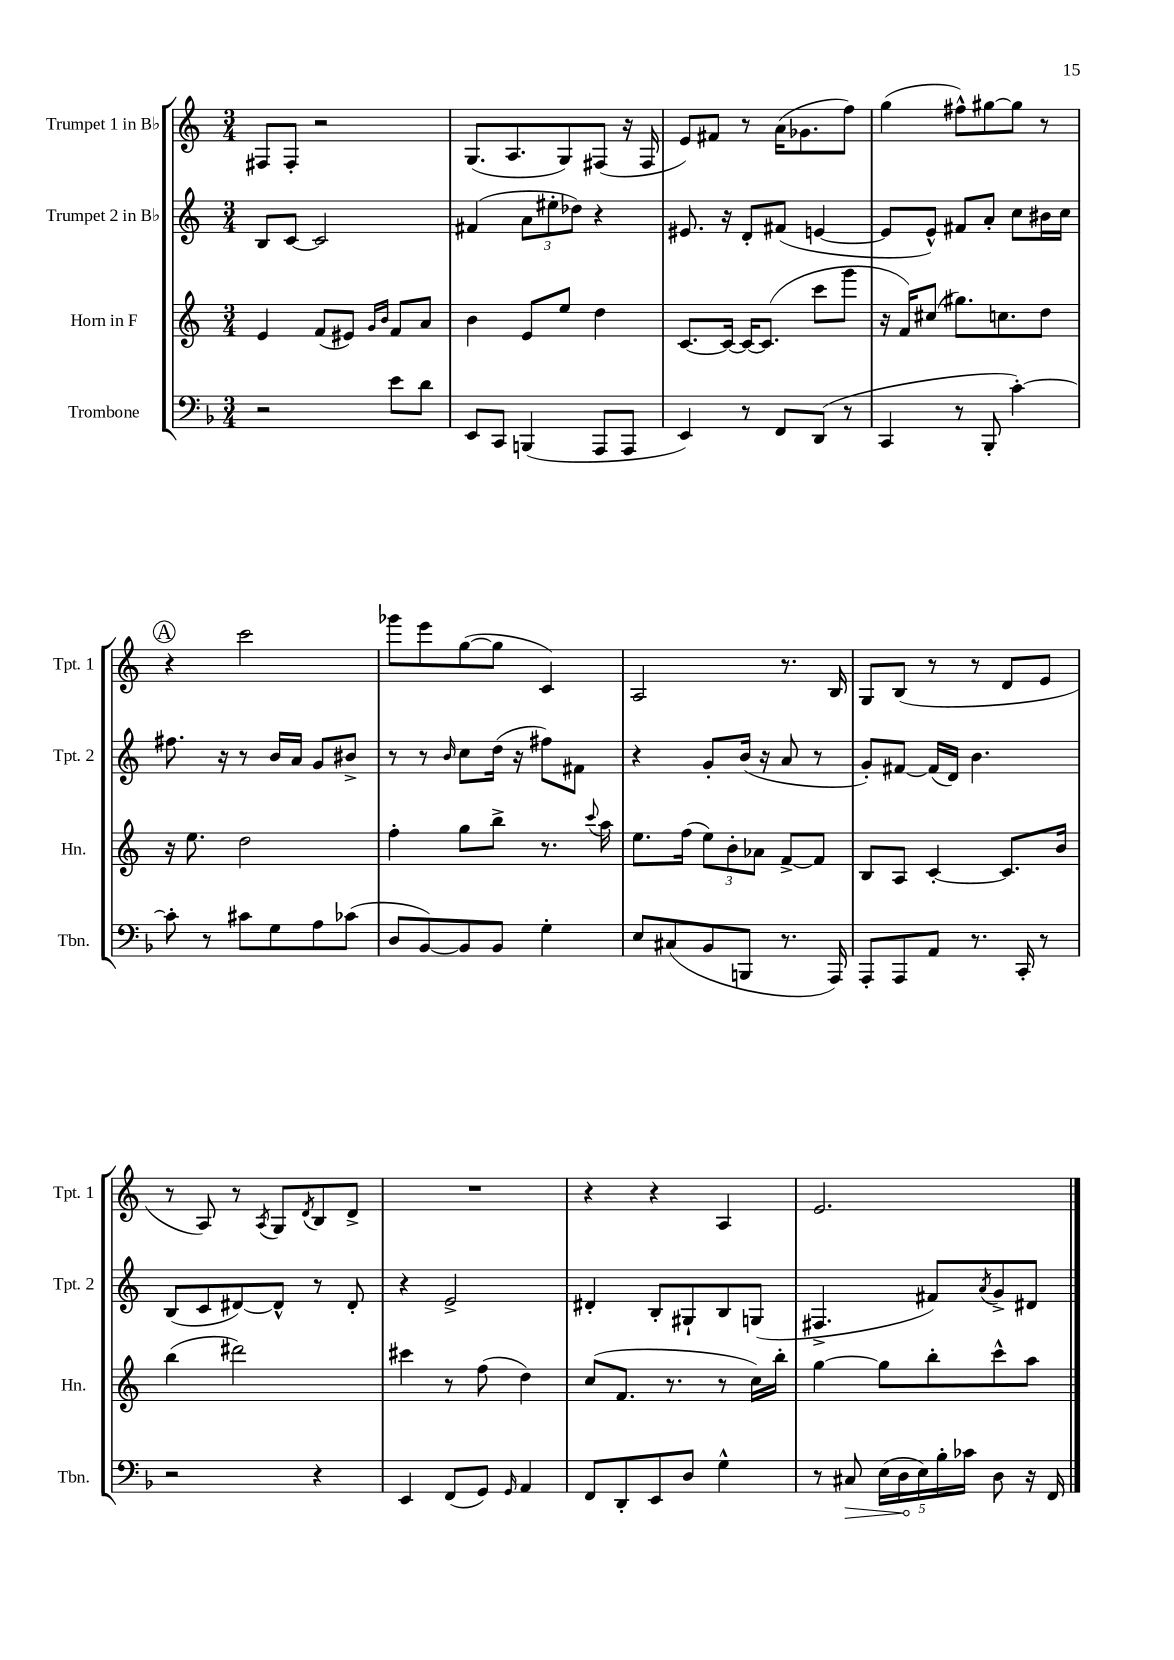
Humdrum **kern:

**kern	**kern	**kern	**kern
*staff4	*staff3	*staff2	*staff1
*clefF4	*clefG2	*clefG2	*clefG2
*k[b-]	*k[]	*k[]	*k[]
*M3/4	*M3/4	*M3/4	*M3/4
2r	4e	8B	8F#
.	.	[8c	8F#'
.	(8f	2c]	2r
.	8e#)	.	.
.	16qqg	.	.
.	16qqb	.	.
8e	8f	.	.
8d	8a	.	.
=	=	=	=
8EE	4b	(4f#	(8.G
8CC	.	.	.
.	.	.	8.A
(4BBB	8e	12a	.
.	.	12ee#'	.
.	8ee	.	8G)
.	.	12dd-)	.
8AAA	4dd	4r	(8F#
8AAA	.	.	16r
.	.	.	16F#
=	=	=	=
4EE)	[8.c	8.e#	8e)
.	.	.	8f#
.	16c_	16r	.
8r	16c_	8d'	8r
.	(8.c]	.	.
8FF	.	(8f#	(16a
.	.	.	8.g-
(8DD	8ccc	[4e	.
8r	8ggg	.	8ff)
=	=	=	=
4CC	16r	8e]	(4gg
.	16f)	.	.
.	(8cc#	8e^^)	.
8r	8.gg#)	8f#	8ff#^^)
8BBB-'	.	8a'	[8gg#
.	8.cc	.	.
[4c')	.	8cc	8gg#]
.	8dd	16b#	8r
.	.	16cc	.
=	=	=	=
8c']	16r	8.ff#	4r
.	8.ee	.	.
8r	.	.	.
.	.	16r	.
8c#	2dd	8r	2ccc
8G	.	16b	.
.	.	16a	.
8A	.	8g	.
(8c-	.	8b#^	.
=	=	=	=
8D	4ff'	8r	8ggg-
[8BB-)	.	8r	8eee
.	.	16qqb	.
8BB-]	8gg	8cc	([8gg
8BB-	8bb^	(16dd	8gg]
.	.	16r	.
4G'	8.r	8ff#)	4c)
.	.	8f#	.
.	8qqccc	.	.
.	16aa	.	.
=	=	=	=
8E	8.ee	4r	2A
(8C#	.	.	.
.	(16ff	.	.
8BB-	12ee)	8g'	.
.	12b'	.	.
8BBB	.	(16b	.
.	12a-	.	.
.	.	16r	.
8.r	[8f^	8a	8.r
.	8f]	8r	.
16AAA)	.	.	16B
=	=	=	=
8AAA'	8B	8g')	8G
8AAA	8A	[8f#	(8B
8AA	[4c'	(16f#]	8r
.	.	16d)	.
8.r	.	4.b	8r
.	8.c]	.	8d
16CC'	.	.	.
8r	.	.	8e
.	16b	.	.
=	=	=	=
2r	(4bb	(8B	8r
.	.	8c	8A)
.	2ddd#)	[8d#)	8r
.	.	.	8qA
.	.	8d#^^]	8G
.	.	.	8qd
4r	.	8r	8B
.	.	8d#'	8d^
=	=	=	=
4EE	4ccc#	4r	2.r
(8FF	8r	2e^	.
8GG)	(8ff	.	.
16qqGG	.	.	.
4AA	4dd)	.	.
=	=	=	=
8FF	(8cc	4d#'	4r
8DD'	8.f	.	.
8EE	.	8B'	4r
.	8.r	.	.
8D	.	8G#`	.
4G^^	8r	8B	4A
.	16cc)	(8G	.
.	16bb'	.	.
=	=	=	=
8r	[4gg	4.F#^	2.e
8C#	.	.	.
(20E	8gg]	.	.
20D	.	.	.
20E)	.	.	.
.	8bb'	8f#)	.
20B-'	.	.	.
20c-	.	.	.
.	.	8qa	.
8D	8ccc^^	8g^	.
16r	8aa	8d#	.
16FF	.	.	.
==	==	==	==
*-	*-	*-	*-
